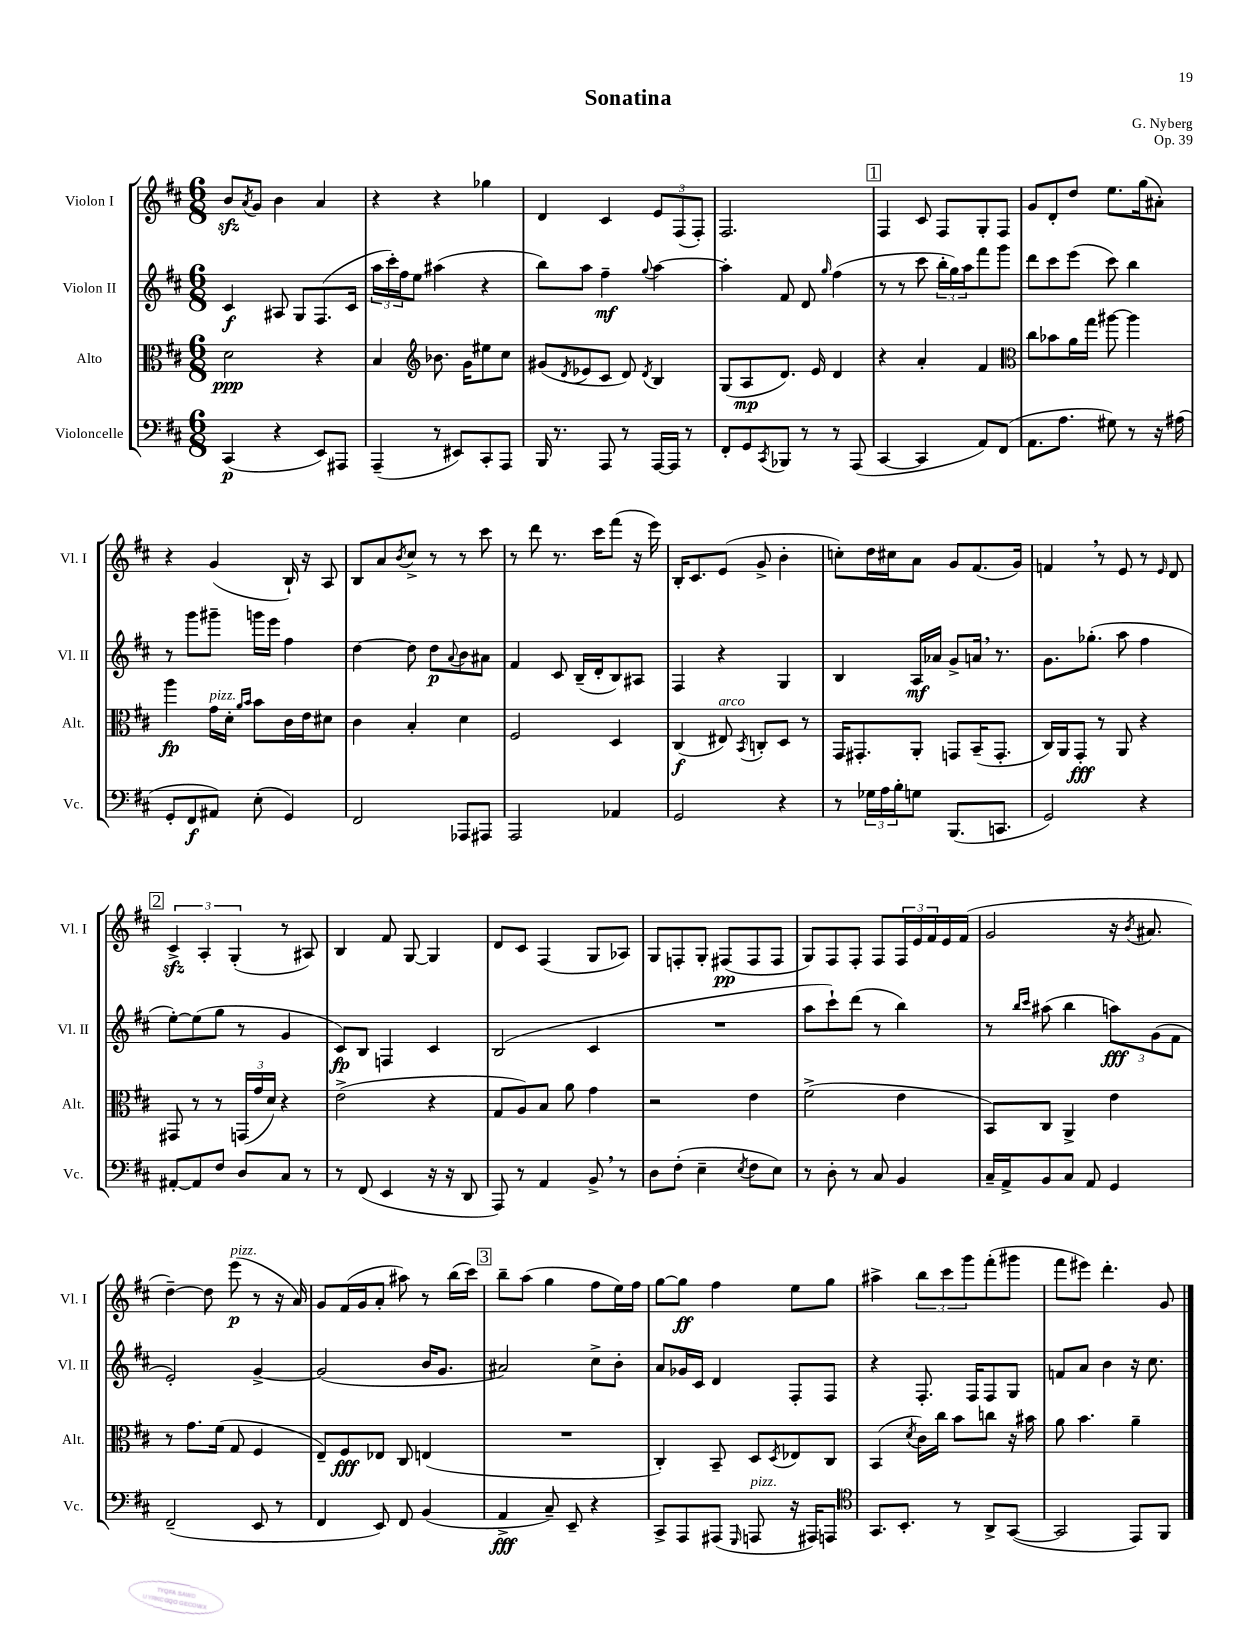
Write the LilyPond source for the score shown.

\header { title = "Sonatina" composer = "G. Nyberg" opus = "Op. 39" }
<<
\new StaffGroup <<
\new Staff = "s0" \with { instrumentName = "Violon I" shortInstrumentName = "Vl. I" } {
    \clef treble \key d \major \numericTimeSignature \time 6/8
    b'8\sfz \acciaccatura { a'8 } g'8 b'4 a'4 |
    r4 r4 ges''4 |
    d'4 cis'4 \tuplet 3/2 { e'8 fis8( fis8-.) } |
    fis2. |
    \mark \markup { \box "1" } fis4 cis'8 fis8 g8-. fis8 |
    g'8 d'8-. d''8 e''8. g''16( ais'8-.) |
    r4 g'4( b16-!) r16 a8 |
    b8 a'8 \acciaccatura { b'8 } cis''8-> r8 r8 cis'''8 |
    r8 d'''8 r8. cis'''16 fis'''8( r16 e'''16) |
    b16-. cis'8. e'8( g'8-> b'4-. |
    c''8-.) d''16 cis''16 a'8 g'8 fis'8.( g'16) |
    f'4 \breathe r8 e'8 r8 \grace { e'16 } d'8 |
    \mark \markup { \box "2" } \tuplet 3/2 { cis'4->\sfz a4-. g4-.( } r8 ais8) |
    b4 fis'8 g8~ g4 |
    d'8 cis'8 fis4( g8 aes8) |
    g8 f8-. g8-. fis8\pp( fis8 fis8 |
    g8) fis8 fis8-. fis8 \tuplet 3/2 { fis16 e'16 fis'16 } e'16 fis'16( |
    g'2 r16 \acciaccatura { b'8 } ais'8. |
    d''4~--) d''8 e'''8\p^\markup { \italic "pizz." }( r8 r16 a'16) |
    g'8 fis'16( g'16 a'8-. ais''8) r8 b''16( cis'''16) |
    \mark \markup { \box "3" } b''8-- a''8( g''4 fis''8 e''16) fis''16 |
    g''8~ g''8\ff fis''4 e''8 g''8 |
    ais''4-> \tuplet 3/2 { b''8 cis'''8 g'''8 } fis'''8-.( gis'''8 |
    fis'''8 eis'''8) d'''4.-. g'8 \bar "|." |
}
\new Staff = "s1" \with { instrumentName = "Violon II" shortInstrumentName = "Vl. II" } {
    \clef treble \key d \major \numericTimeSignature \time 6/8
    cis'4\f ais8 g8 fis8.( cis'16 |
    \tuplet 3/2 { a''16 cis'''16-.) fis''16 } e''8 ais''4( r4 |
    b''8) a''8 fis''4--\mf \appoggiatura { g''8 } a''4~ |
    a''4-. fis'8 d'8 \grace { g''16 } fis''4( |
    \mark \markup { \box "1" } r8 r8 cis'''8 \tuplet 3/2 { b''16-. g''16) a''16 } fis'''8 g'''8 |
    d'''8 cis'''8 e'''8( cis'''8) b''4 |
    r8 g'''8 gis'''8-- g'''16 e'''16 fis''4 |
    d''4~ d''8 d''8\p \appoggiatura { a'8 } b'8 ais'8 |
    fis'4 cis'8 b16--( d'16-. b8) ais8 |
    fis4 r4 g4 |
    b4 a16\mf aes'16 g'8-> a'16 \breathe r8. |
    g'8. ges''8.-.( a''8 fis''4 |
    \mark \markup { \box "2" } e''8~-.) e''8( g''8 r8 g'4 |
    cis'8\fp) b8 f4 cis'4 |
    b2( cis'4 |
    R2. |
    a''8 cis'''8-!) d'''8( r8 b''4) |
    r8 \grace { b''16 cis'''16 } ais''8( b''4 \tuplet 3/2 { a''8\fff) g'8( fis'8 } |
    e'2-.) g'4~-> |
    g'2( b'16 g'8. |
    \mark \markup { \box "3" } ais'2) cis''8-> b'8-. |
    a'8 ges'16 cis'16 d'4 fis8-. fis8 |
    r4 fis8.-. fis16 fis8 g8 |
    f'8 a'8 b'4 r16 cis''8. \bar "|." |
}
\new Staff = "s2" \with { instrumentName = "Alto" shortInstrumentName = "Alt." } {
    \clef alto \key d \major \numericTimeSignature \time 6/8
    d'2\ppp r4 |
    b4 \clef treble bes'8. g'16 eis''8 cis''8 |
    gis'8( \acciaccatura { d'8 } ees'8 cis'8 d'8) \acciaccatura { d'8 } b4 |
    g8( a8\mp d'8.) e'16 d'4 |
    \mark \markup { \box "1" } r4 a'4-. fis'4 |
    \clef alto cis''8 bes'8 a'16 g''16 ais''8~ ais''4 |
    a''4\fp g'16^\markup { \italic "pizz." } d'16-. \grace { a'16 b'16 } b'8 cis'16 e'16 dis'8 |
    cis'4 b4-. d'4 |
    fis2 d4 |
    cis4\f( eis8^\markup { \italic "arco" }) \acciaccatura { b,8 } c8-. d8 r8 |
    g,16 gis,8.-. a,8-. g,8 b,16--( g,8.-. |
    cis16) a,16 g,8-.\fff r8 a,8 r4 |
    \mark \markup { \box "2" } gis,8 r8 r8 \tuplet 3/2 { g,16( g'16 d'16) } r4 |
    e'2->( r4 |
    g8 a8) b8 a'8 g'4 |
    r2 e'4 |
    fis'2->( e'4 |
    b,8) cis8 a,4-> e'4 |
    r8 g'8. fis'16( g8 fis4 |
    e8--) fis8\fff ees8 cis8 e4( |
    \mark \markup { \box "3" } R2. |
    cis4-.) b,8-- d8 \acciaccatura { d8 } ees8 cis8 |
    b,4( \acciaccatura { d'8 } cis'16) cis''16 b'8 c''8 r16 bis'16 |
    a'8 b'4. a'4-- \bar "|." |
}
\new Staff = "s3" \with { instrumentName = "Violoncelle" shortInstrumentName = "Vc." } {
    \clef bass \key d \major \numericTimeSignature \time 6/8
    cis,4\p( r4 e,8) ais,,8 |
    a,,4--( r8 eis,8) cis,8-. a,,8 |
    b,,16 r8. a,,8 r8 a,,16~ a,,16 r8 |
    fis,8-. g,8 \acciaccatura { cis,8 } bes,,8 r8 r8 a,,8( |
    \mark \markup { \box "1" } cis,4~ cis,4 a,8) fis,8( |
    a,8. a8. gis8) r8 r16 ais16( |
    g,8-. fis,8\f ais,8) e8-.( g,4) |
    fis,2 aes,,8 ais,,8 |
    a,,2 aes,4 |
    g,2 r4 |
    r8 \tuplet 3/2 { ges16 a16 b16-. } g8 b,,8.( c,8. |
    g,2) r4 |
    \mark \markup { \box "2" } ais,8~-. ais,8 fis8 d8 cis8 r8 |
    r8 fis,8( e,4 r16 r16 d,8 |
    a,,8) r8 a,4 b,8-> \breathe r8 |
    d8 fis8-.( e4-- \acciaccatura { e8 } fis8 e8) |
    r8 d8-. r8 cis8 b,4 |
    cis16-- a,16-> b,8 cis8 a,8 g,4 |
    fis,2--( e,8 r8 |
    fis,4 e,8) fis,8 b,4( |
    \mark \markup { \box "3" } a,4->\fff cis8--) e,8-- r4 |
    cis,8-> a,,8 ais,,8( \grace { g,,16 } a,,8^\markup { \italic "pizz." } r16 ais,,16) a,,8 |
    \clef tenor g,8. b,8.-. r8 a,8-> g,8~( |
    g,2 e,8) fis,8 \bar "|." |
}
>>
>>
\layout { \context { \Score \remove "Bar_number_engraver" } }
